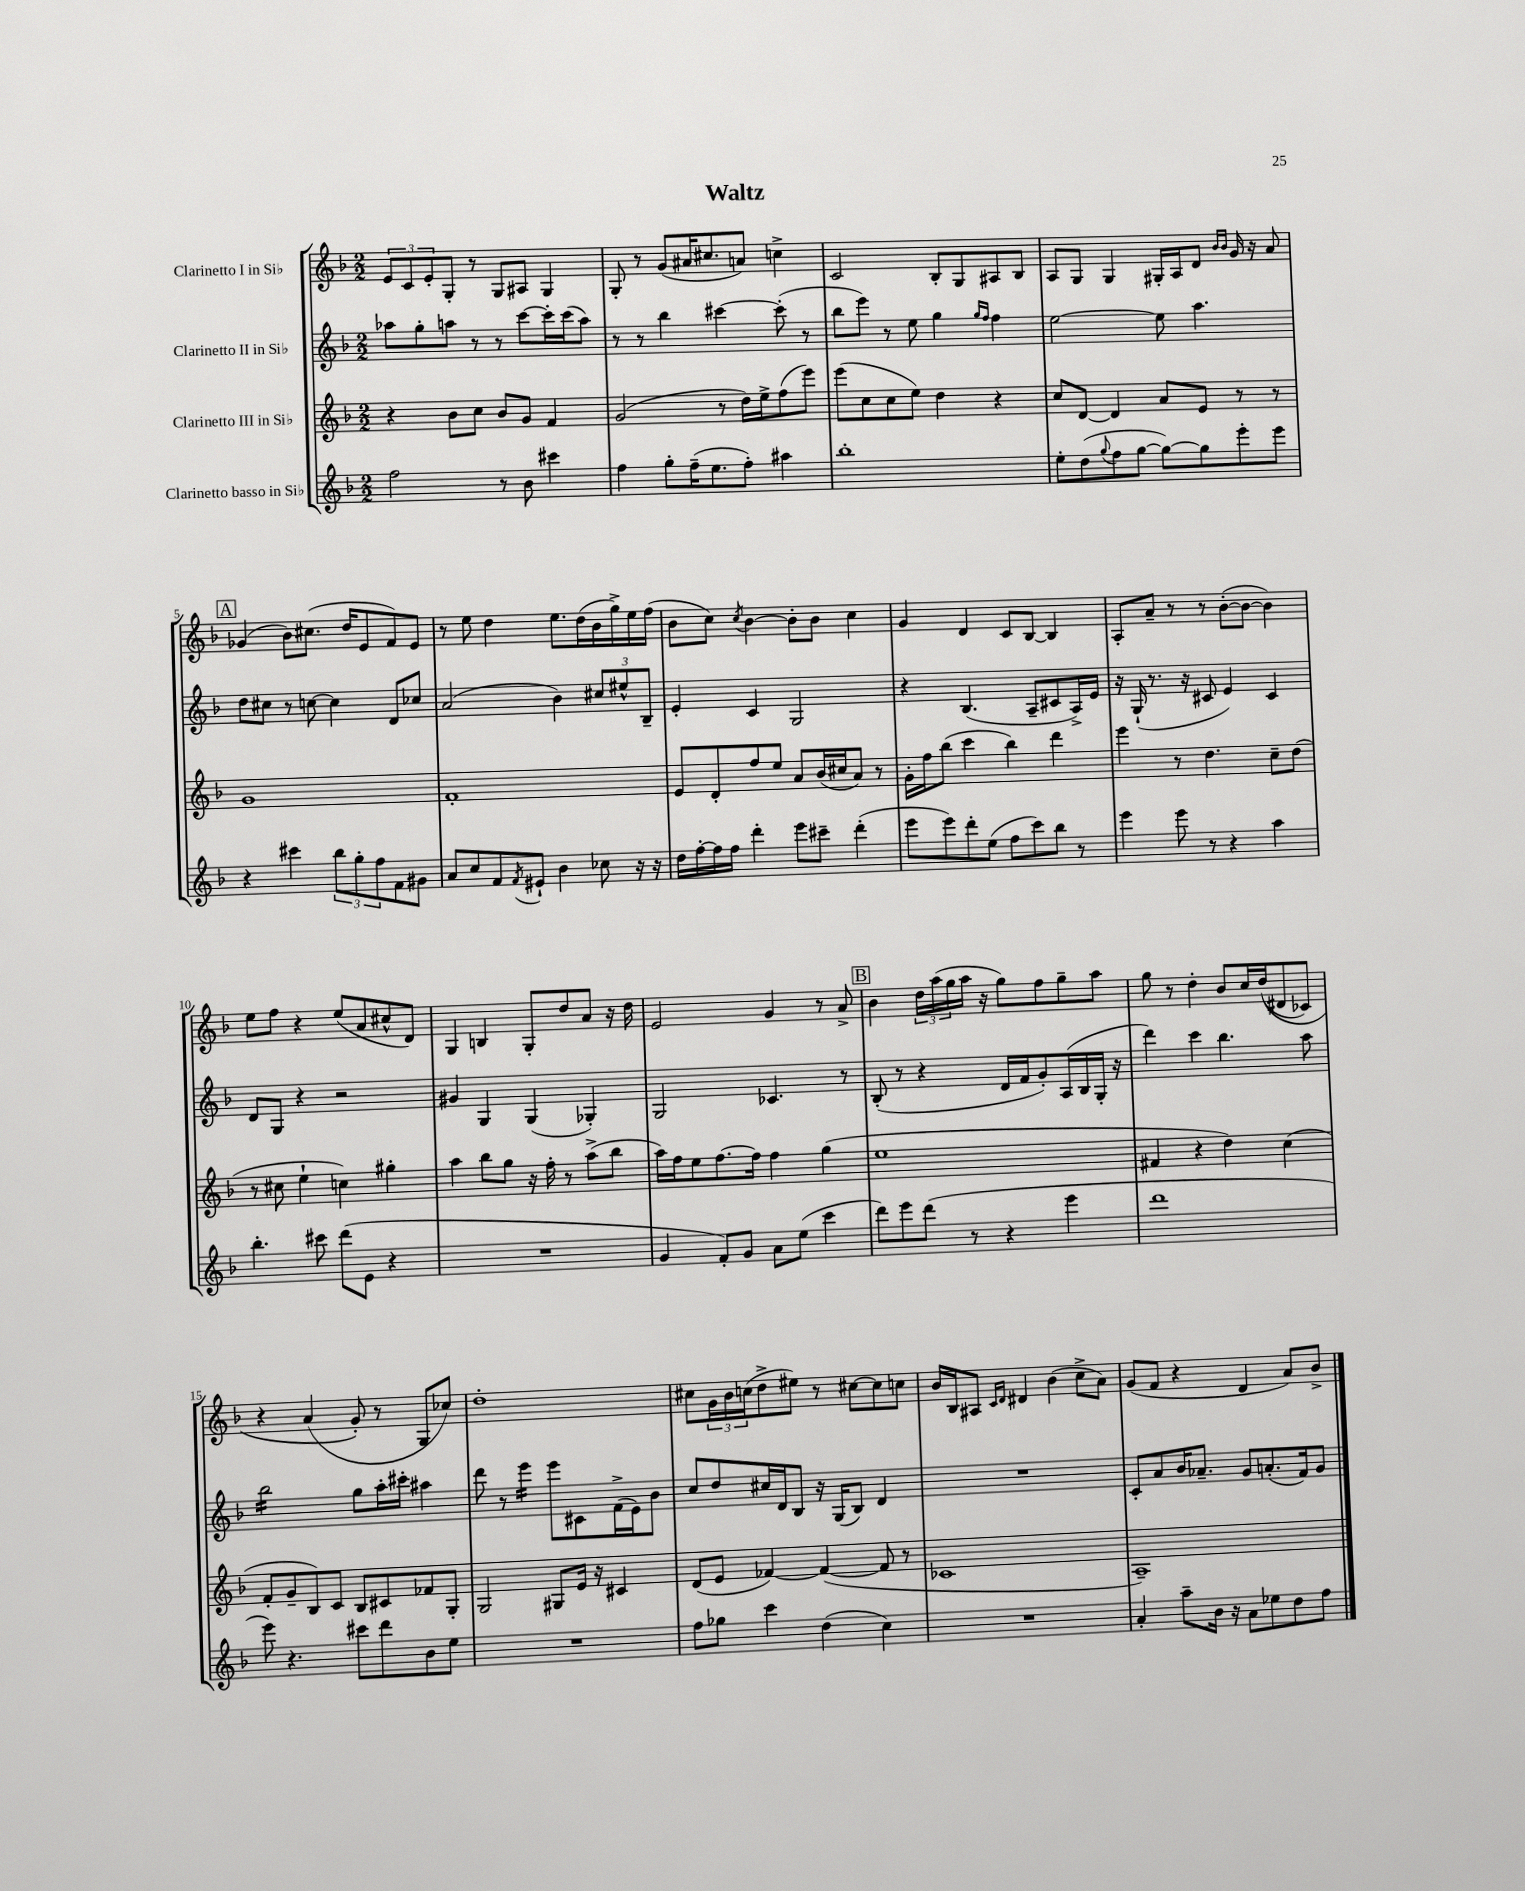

**kern	**kern	**kern	**kern
*staff4	*staff3	*staff2	*staff1
*clefG2	*clefG2	*clefG2	*clefG2
*k[b-]	*k[b-]	*k[b-]	*k[b-]
*M2/2	*M2/2	*M2/2	*M2/2
2ff\	4r	8aa-\L	12e/L
.	.	.	12c/
.	.	8gg'\	.
.	.	.	12e'/
.	8b-\L	8aa\J	8G'/J
.	8cc\J	8r	8r
8r	8b-/L	8r	8G/L
8b-\	8g/J	[8ccc\L	8A#/J
4ccc#\	4f/	16ccc'\]L	4G/
.	.	(16ccc\J	.
.	.	8aa\J)	.
=	=	=	=
4ff\	(2g/	8r	8G'/
.	.	8r	8r
8gg'\L	.	4bb-\	(8g/L
(16ff~\K	.	.	16a#/K
8.ee\	.	.	8.cc#/
.	8r	[4ccc#\	.
8ff'\J)	16dd\LL)	.	8a/J)
.	16ee^\J	.	.
4aa#\	(8ff\	(8ccc#'\]	4cc^\
.	8eee\J)	8r	.
=	=	=	=
1bb-'	(8eee\L	8bb-\L	2c/
.	8cc\	8eee\J)	.
.	8cc\	8r	.
.	8ee\J)	8ee\	.
.	4dd\	4gg\	8B-'/L
.	.	.	8G/
.	.	16qqgg/LL	.
.	.	16qqff/JJ	.
.	4r	4ff\	8A#/
.	.	.	8B-/J
=	=	=	=
8ee'\L	8cc/L	[2ee\	8A/L
(8dd\	[8d/J	.	8G/J
8qqgg/	.	.	.
8ff\	4d/]	.	4G/
[8gg\J	.	.	.
8gg\_L)	8a/L	8ee\]	16G#'/LL
.	.	.	16A/J
8gg\]	8e/J	4.aa\	8d/J
.	.	.	16qqb-/LL
.	.	.	16qqb-/JJ
8eee'\	8r	.	16g/
.	.	.	16r
8eee\J	8r	.	8a/
=	=	=	=
4r	1g	8dd\L	(4g-/
.	.	8cc#\J	.
4ccc#\	.	8r	8b-\L)
.	.	[8cc\	(8.cc#\J
12bb-\L	.	4cc\]	.
.	.	.	16dd/LK
12gg'\	.	.	.
.	.	.	8e/
12ff\	.	.	.
8f\	.	8d/L	8f/)
8g#\J	.	8cc-/J	8e/J
=	=	=	=
8a/L	1f'	(2a/	8r
8cc/	.	.	8ee\
8f/	.	.	4dd\
8qf/	.	.	.
8e#`/J	.	.	.
4b-\	.	4b-\)	8.ee\L
.	.	.	(16dd\L
8cc-\	.	12cc#/L	16b-\
.	.	.	16gg^\)
.	.	12ee#^^/	.
16r	.	.	16ee\
.	.	12B-~/J	.
16r	.	.	(16ff\JJ
=	=	=	=
16dd\LL	8e/L	4e'/	8b-\L
[16ff'\	.	.	.
16ff\]	8d'/	.	8cc\J)
16ff\JJ	.	.	.
.	.	.	8qcc/
4ddd'\	8ff/	4c/	[4b-\
.	8ee/J	.	.
8eee\L	8a/L	2G/	8b-'\]L
8ccc#~\J	(16b-/L	.	8b-\J
.	16cc#/J	.	.
(4ddd'\	8a/J)	.	4cc\
.	8r	.	.
=	=	=	=
8eee\L	16g'\LL	4r	4g/
.	16ff\J	.	.
8eee\)	(8bb-\J	.	.
8ddd'\	4ccc\	(4.B-/	4d/
(8ee\J	.	.	.
8ff\L	4bb-\)	.	8c/L
8ccc\)	.	8A~/L	[8B-/J
8bb-\J	4ddd\	8c#/	4B-/]
8r	.	16A^/L)	.
.	.	16e/JJ	.
=	=	=	=
4eee\	4eee\	16r	8A'/L
.	.	(16G`/	.
.	.	8.r	8a~/J
8eee\	8r	.	8r
.	.	16r	.
8r	4.dd\	8c#/	8r
4r	.	4e/)	([8b-'\L
.	.	.	8b-\_J
4aa\	8cc~\L	4c#/	4b-\])
.	(8dd\J	.	.
=	=	=	=
4.bb-'\	8r	8d/L	8ee\L
.	8cc#\	8G/J	8ff\J
.	4ee`\	4r	4r
8ccc#\	.	.	.
(8ddd\L	4cc\)	2r	(8ee/L
8e\J	.	.	8a/
4r	4gg#'\	.	8cc#^^/
.	.	.	8d/J)
=	=	=	=
1r	4aa\	4g#/	4G/
.	8bb-\L	4G/	4B/
.	8gg\J	.	.
.	16r	(4G/	8G'/L
.	16ff'\	.	.
.	8r	.	8dd/
.	(8aa^\L	4G-'/)	8a/J
.	8bb-\J	.	16r
.	.	.	16dd\
=	=	=	=
4g/	16aa\LL)	2G/	2e/
.	16ff\J	.	.
.	8ee\	.	.
8f'/L)	[8.ff\	.	.
8g/J	.	.	.
.	16ff\]Jk	.	.
8a\L	4ff\	4.c-/	4g/
(8ee\J	.	.	.
4ccc\	(4gg\	.	8r
.	.	8r	8a^/
=	=	=	=
8ddd\L)	1ee	(8B-'/	4b-\
8eee\	.	8r	.
(8ddd\J	.	4r	24dd\LL
.	.	.	(24aa\
.	.	.	24gg\
8r	.	.	16aa\JJ
.	.	.	16r
4r	.	16d/LL	8gg\L)
.	.	16f/J	.
.	.	8g'/)	8ff\
4eee\	.	(16A/L	8gg~\
.	.	16B-/	.
.	.	16G'/JJ	8aa\J
.	.	16r	.
=	=	=	=
1ddd	4f#/	4ddd\)	8gg\
.	.	.	8r
.	4r	4ccc\	4dd'\
.	4dd\)	4.bb-\	8b-/L
.	.	.	16cc/L
.	.	.	&((16dd/J
.	(4cc\	.	8d#/
.	.	8aa\	8c-/J)
=	=	=	=
8eee\)	8f'/L	2bb-\	4r
4.r	8g~/	.	.
.	8B-/)	.	(4a/
.	8c/J	.	.
8ccc#\L	8B-/L	8gg\L	8g'/&)
8ddd\	8c#/	16aa'\L	8r
.	.	16ccc#'\JJ	.
8b-\	8f-/	4aa#\	8G/L
8ee\J	8G'/J	.	8cc-/J)
=	=	=	=
1r	2G/	8ddd\	1dd'
.	.	8r	.
.	.	4eee\	.
.	8G#/L	8eee\L	.
.	16e/Jk	8c#\	.
.	16r	.	.
.	4c#/	(16f^\L	.
.	.	16e\J)	.
.	.	8b-\J	.
=	=	=	=
8ff\L	(8d/L	8cc/L	8cc#\L
8gg-\J	8e/J	8dd/	24g\L
.	.	.	24b-\
.	.	.	(24cc\J
4ccc\	[4f-/)	16cc#/L	8dd^\
.	.	16d/J	.
.	.	8B-/J	8ee#\J)
(4dd\	(4f-/_	16r	8r
.	.	(16G/LK	.
.	.	8B-/J)	[8cc#\L
4cc\)	8f-/]	4d/	8cc#\]
.	8r	.	8cc\J
=	=	=	=
1r	1c-	1r	16b-/LL
.	.	.	16B-/J
.	.	.	8A#/J
.	.	.	16qqc/LL
.	.	.	16qqd/JJ
.	.	.	4d#/
.	.	.	(4b-\
.	.	.	8cc^\L
.	.	.	8a\J)
=	=	=	=
4a'/	1A~)	8c'/L	(8g/L
.	.	8a/	8f/J
8aa~\L	.	16b-/K	4r
.	.	8.a-~/J	.
16b-\Jk	.	.	.
16r	.	.	.
8a\L	.	8g/L	4d/
8ee-\	.	(8.a'/	.
8dd\	.	.	8a/L)
.	.	16f/k)	.
8ff\J	.	8g/J	8b-^/J
==	==	==	==
*-	*-	*-	*-
